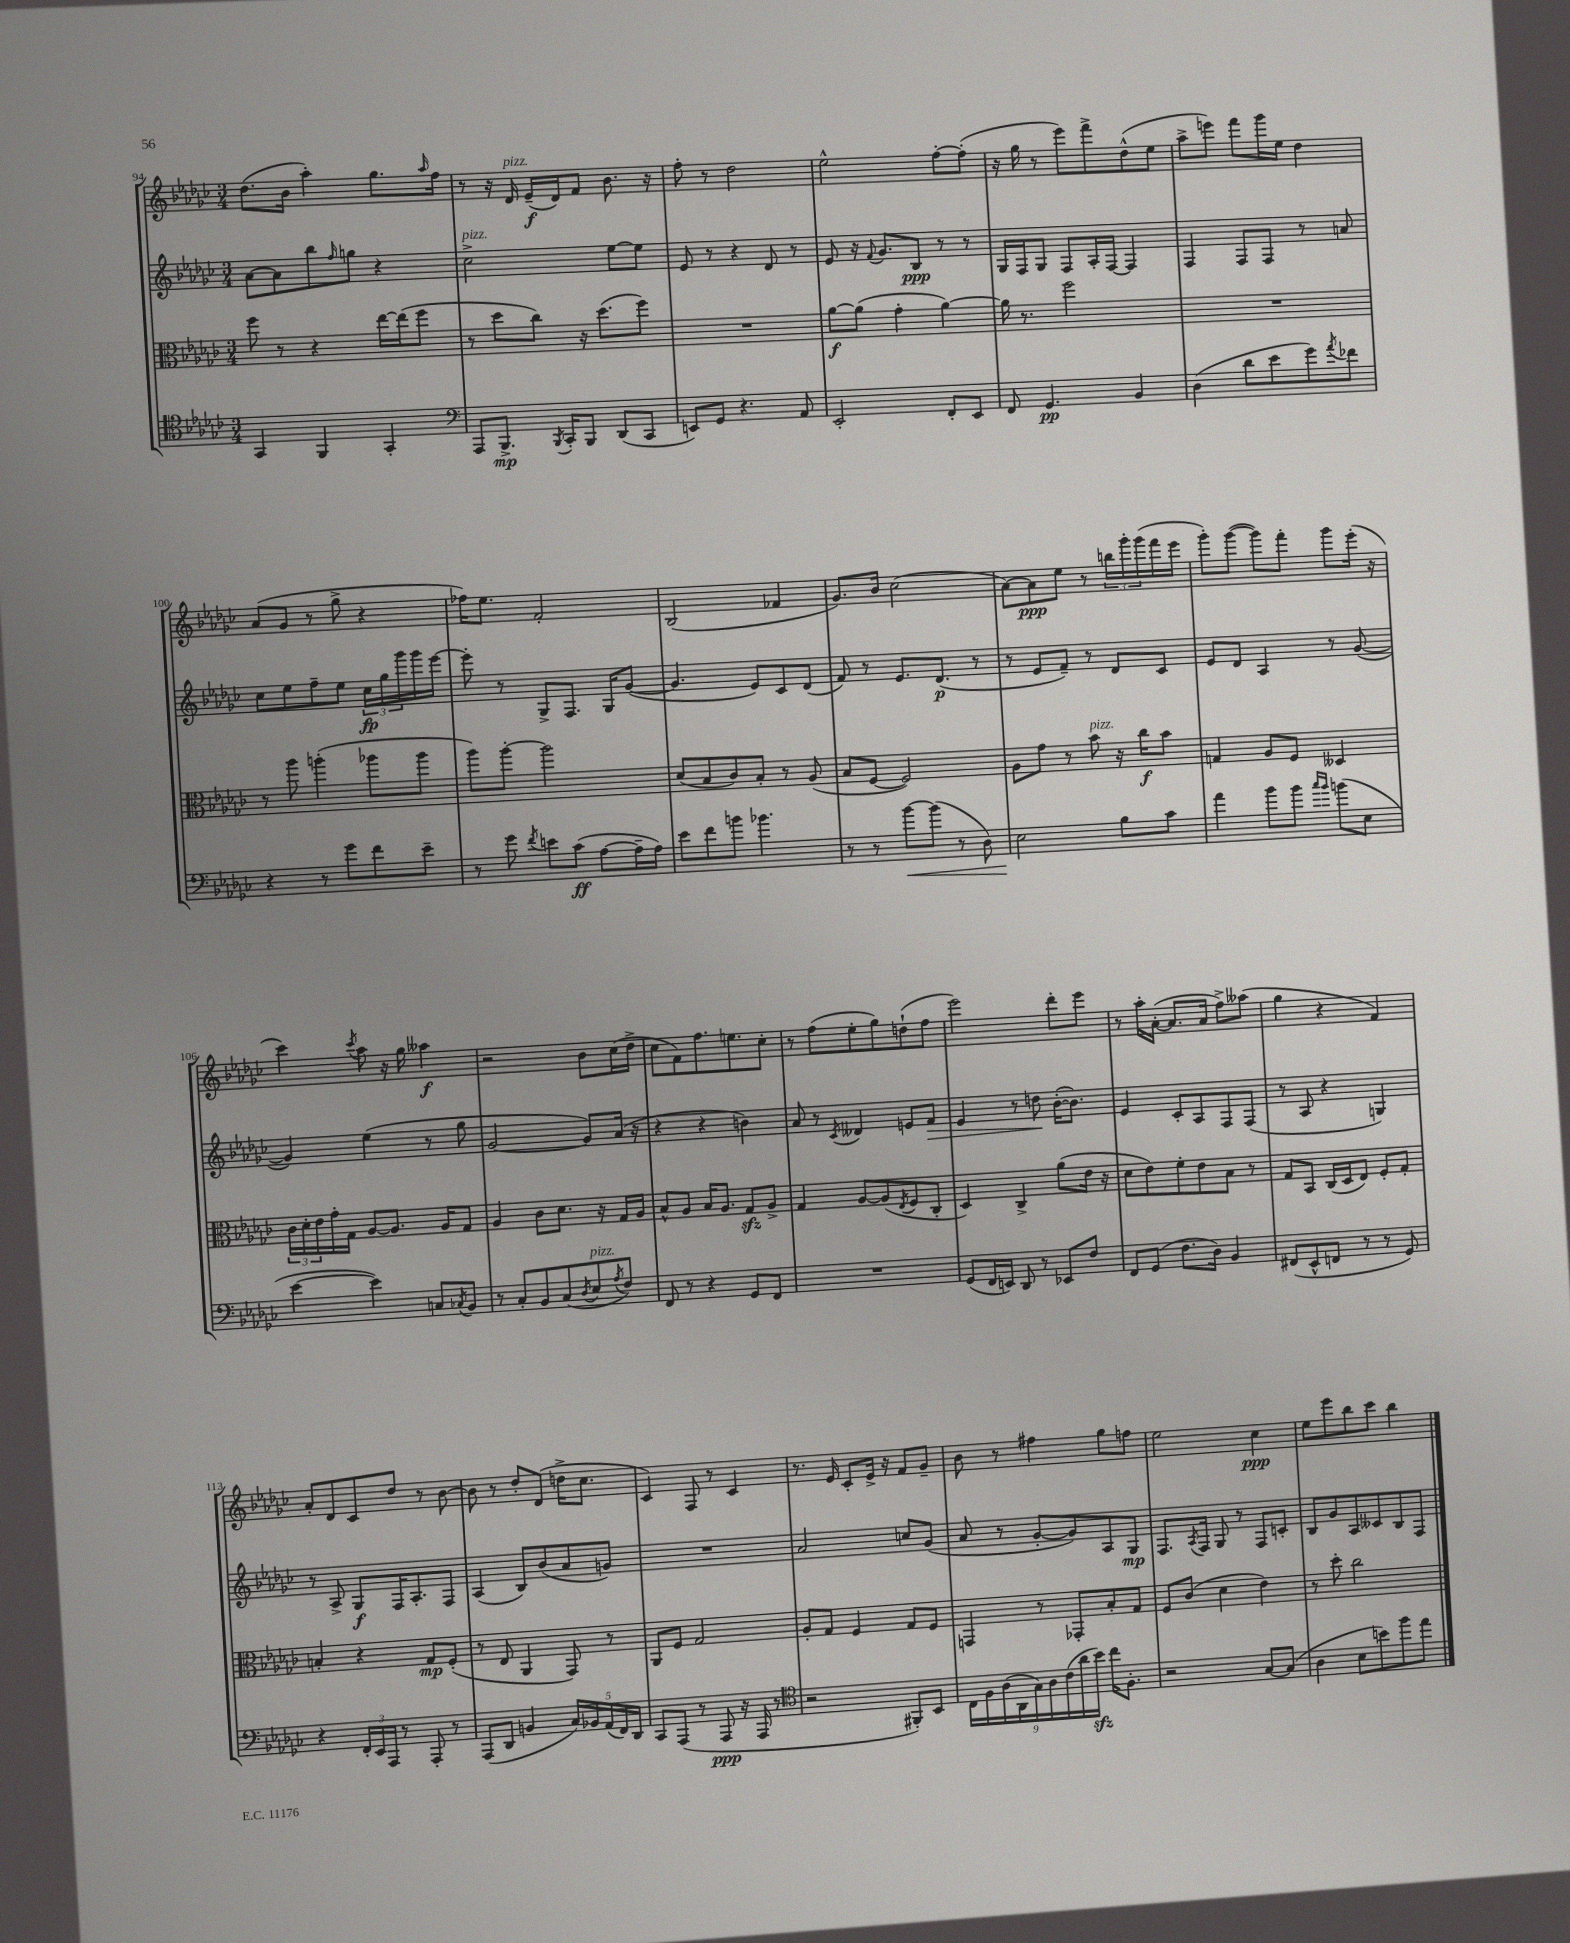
<<
\new StaffGroup <<
\new Staff = "s0" {
    \clef treble \key ges \major \numericTimeSignature \time 3/4
    des''8.( bes'16 aes''4-.) ges''8. \grace { aes''16 } f''16 |
    r8 r16 des'16^\markup { \italic "pizz." } ees'16--\f( des'16) f'8 bes'8. r16 |
    f''8-. r8 des''2 |
    ees''2-^ f''8~-. f''8-.( |
    r16 ges''16 r8 ees'''8) f'''8-> des''8-^( ees''8 |
    aes''8-> e'''8) f'''8 ges'''16 ees''16 des''4 |
    aes'8( ges'8 r8 ges''8-> r4 |
    fes''16) ees''8. f'2-. |
    bes2( fes'4 |
    ges'8.) bes'16 ces''2( |
    aes'8~) aes'8\ppp ees''8 r8 \tuplet 3/2 { b''16 ges'''16-. ges'''16( } f'''16 ees'''16 |
    ges'''8-.) ges'''8~( ges'''8) f'''8-. ges'''8 ees'''16-.( r16 |
    ces'''4) \acciaccatura { ces'''8 } aes''8 r16 ges''16 aeses''4\f |
    r2 bes'8 ces''16( des''16-> |
    ces''8 f'8) f''8. e''8. ces''8-. |
    r8 f''8( ees''8-. ges''8) d''8-!( f''8 |
    ees'''2) des'''8-. ees'''8 |
    r8 aes''16-. aes'16~-.( aes'8. aes'16 f''8->) aeses''8( |
    ges''4 r4 f'4) |
    aes'8-. des'8 ces'8 des''8 r8 bes'8~ |
    bes'8 r8 des''8-. des'8( d''16-> ces''8. |
    ces'4) f8 r8 ces'4 |
    r8. ees'16 ces'8-. ees'16-> r16 f'8 ges'8-- |
    bes'8 r8 fis''4 ges''8 f''8 |
    ees''2 ces''4\ppp |
    ees''8 ees'''8 bes''8 ces'''8 bes''4 \bar "|." |
}
\new Staff = "s1" {
    \clef treble \key ges \major \numericTimeSignature \time 3/4
    aes'8~ aes'8 bes''8 \grace { f''16 } g''8 r4 |
    ces''2->^\markup { \italic "pizz." } ees''8~ ees''8 |
    ees'8 r8 r4 des'8 r8 |
    ees'8 r16 \appoggiatura { f'8 } ges'8. bes8\ppp r8 r8 |
    ges16 f16 ges8 f8 aes16-. f16~ f4 |
    f4 f8 f8 r8 a'8 |
    ces''8 ees''8 f''8-- ees''8 \tuplet 3/2 { ces''16\fp ges''16 ges'''16 } ges'''16 ees'''16~ |
    ees'''8-. r8 ges8-> f8. ges16 ges'8~( |
    ges'4. ees'8) ces'8 des'8( |
    f'8) r8 ees'8. des'8.\p( r8 |
    r8 ees'8 f'8--) r8 des'8 ces'8 |
    ees'8 des'8 aes4 r8 ges'8~( |
    ges'4) ees''4( r8 ges''8 |
    ges'2~ ges'8) aes'16( r16 |
    r4 r4 b'4) |
    aes'8 r8 \acciaccatura { ces'8 } deses'4 e'8 f'8\> |
    ees'4 r8 d''8\! bes'16~-.( bes'8.) |
    ees'4 ces'8-. aes8 f8 f8( |
    r8 aes8 r4 g4) |
    r8 aes8-> ges8\f f16 aes8.-. f8 |
    aes4( bes8) bes'8( aes'8 g'8) |
    R2. |
    aes'2 c''8 ges'8( |
    aes'8 r8 ges'8~-. ges'8) aes8 ges8\mp |
    f8. \acciaccatura { aes8 } f16 ges8 r8 f8 c'8-. |
    bes8 ges'8 aes8 ceses'8 bes8 f8 \bar "|." |
}
\new Staff = "s2" {
    \clef alto \key ges \major \numericTimeSignature \time 3/4
    f''8 r8 r4 ees''16~ ees''16( f''8 |
    r8 des''8 ces''8) r16 des''8.( f''8) |
    R2. |
    aes'8~\f aes'8( ges'4-. aes'4~) |
    aes'16 r8. f''2 |
    R2. |
    r8 aes''8 a''4-.( aes''8 aes''8 |
    aes''8) aes''8~-. aes''2 |
    des'8( bes8 ces'8) bes8-. r8 aes8( |
    bes8 f8~ f2) |
    aes8 ges'8 r8 bes'8^\markup { \italic "pizz." } r16 ces''16\f bes'8 |
    g4 aes8 f8 deses4 |
    \tuplet 3/2 { ces'16 des'16-. ees'16 } ges'16-. ges16 aes8~ aes8. aes16 ges8 |
    aes4 ces'8 des'8. r16 ges16 aes16 |
    bes8-^ aes8 bes16 aes8. ges8\sfz aes8-> |
    ges4 aes8~ aes8( \acciaccatura { ees8 } f8 ces8-. |
    des4) ces4-> aes'8( ees'16 r16 |
    des'8 ees'8) f'8-. ees'8 bes8 r8 |
    ges8 bes,8 ces16( des16 ees8) f8-. ges8-. |
    b4-. r4 ges8\mp f8-.( |
    r8 ees8 aes,4 ges,8) r8 |
    aes,8 f8 ges2 |
    aes8-. ges8 f4 ges8 f8 |
    g,4 r8 ges,8-. bes8-. ges8 |
    f8 ces'8( des'4 ees'4) |
    r8 des''8-. ces''2 \bar "|." |
}
\new Staff = "s3" {
    \clef tenor \key ges \major \numericTimeSignature \time 3/4
    ges,4 f,4 ges,4-. |
    \clef bass aes,,8 bes,,8.->\mp \acciaccatura { bes,,8 } ces,16-. bes,,8 des,8( ces,8 |
    e,8) ges,8 r4. aes,8 |
    ees,2-. f,8-. ees,8 |
    f,8 ges,4.\pp bes,4 |
    des4( des'8 ees'8 ges'8) \acciaccatura { aes'8 } fes'8 |
    r4 r8 ges'8 f'8 ees'8-- |
    r8 ges'8 \acciaccatura { f'8 } e'8 ces'8\ff( aes8~ aes16-- aes16) |
    ees'8 f'8 b'8 bes'4. |
    r8 r8 bes'8~\< bes'8( r8 des8) |
    ees2\! bes8 ces'8 |
    aes'4 bes'8 bes'8 \grace { ces''16 bes'16 } b'8( ees8 |
    ees'4~ ees'4) c8 \acciaccatura { ces8 } bes,8 |
    r8 ces8-. bes,8 ces8( \acciaccatura { des8 } ees8^\markup { \italic "pizz." } \acciaccatura { aes8 } f8) |
    f,8 r8 r4 ges,8 f,8 |
    R2. |
    ges,8( f,16 e,16) des,8 r8 ees,8 f8 |
    f,8 ges,8( f8. des16) bes,4 |
    fis,8( ees,8-^ f,8 r8 r8 ges,8) |
    r4 \tuplet 3/2 { f,16-. ees,16 aes,,16 } r8 aes,,8-. r8 |
    aes,,8( des,8 b,4 \tuplet 5/4 { ces16) bes,16 aes,16( f,16) des,16 } |
    ces,8 aes,,8( r8 aes,,8\ppp r16 aes,,16 r8 |
    \clef tenor r2 fis,8-.) bes,8 |
    \tuplet 9/8 { ces16 f16 aes16( aes,16 ges16) aes16 ces'16( aes'16 bes'16\sfz) } ces''16 f8.-. |
    r2 ges8~ ges8( |
    aes4 bes8 b'8) f''8 ees''8 \bar "|." |
}
>>
>>
\layout { \context { \Score currentBarNumber = #94 } }
